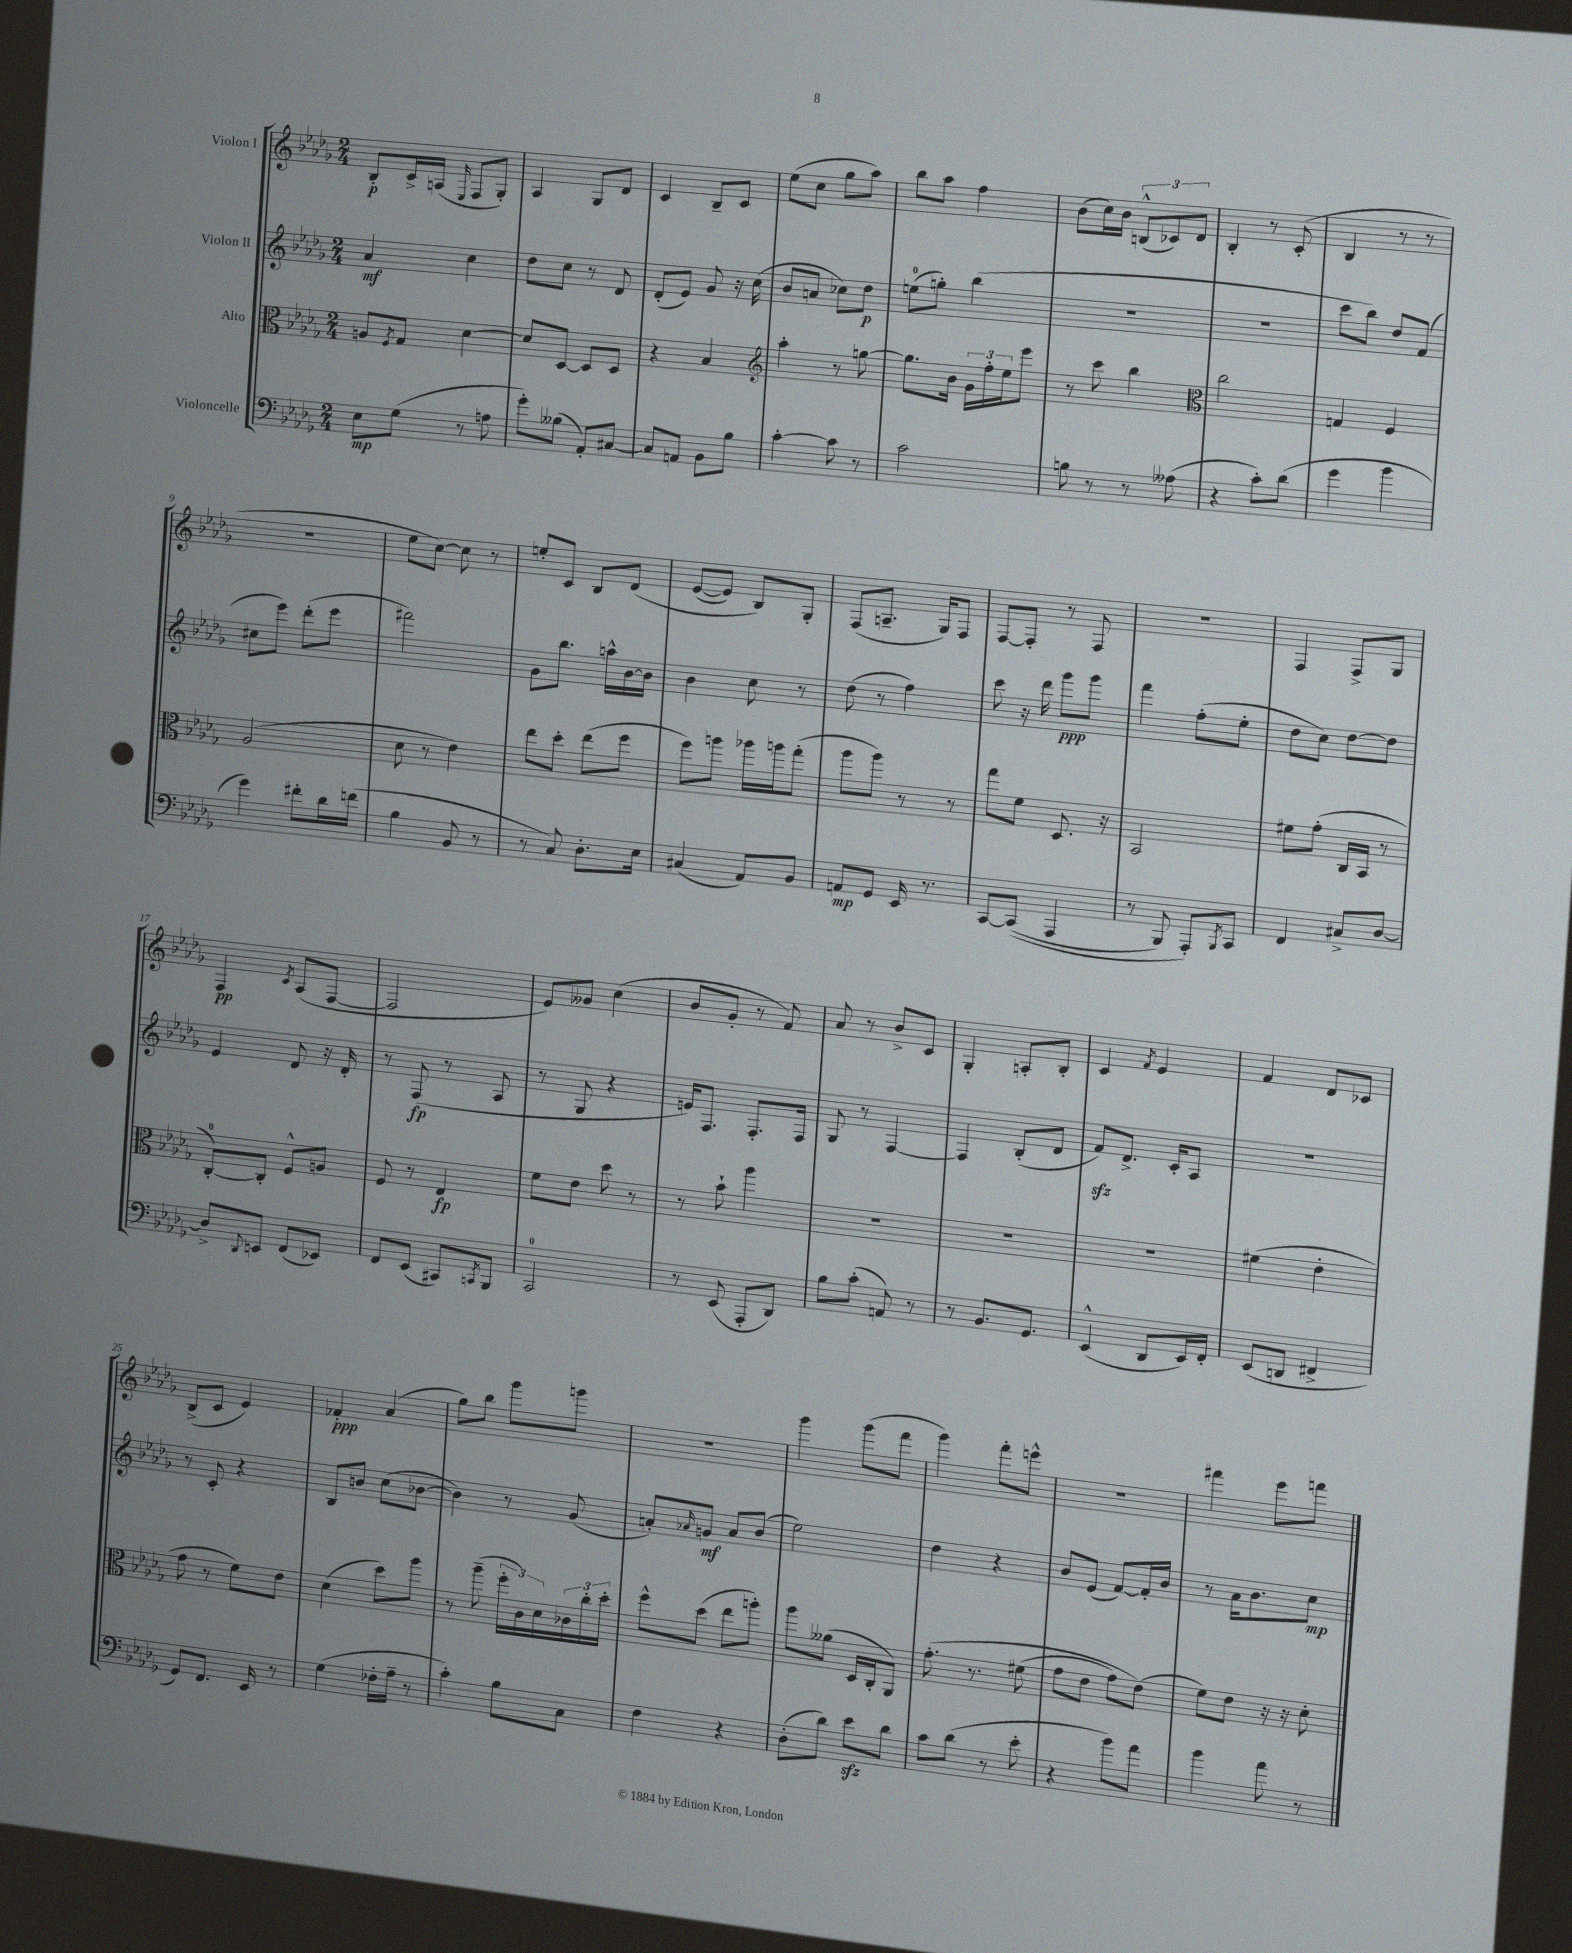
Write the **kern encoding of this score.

**kern	**dynam	**kern	**dynam	**kern	**dynam	**kern	**dynam
*part4	*part4	*part3	*part3	*part2	*part2	*part1	*part1
*staff4	*staff4	*staff3	*staff3	*staff2	*staff2	*staff1	*staff1
*I"Violoncelle	*	*I"Alto	*	*I"Violon II	*	*I"Violon I	*
*clefF4	*	*clefC3	*	*clefG2	*	*clefG2	*
*k[b-e-a-d-g-]	*	*k[b-e-a-d-g-]	*	*k[b-e-a-d-g-]	*	*k[b-e-a-d-g-]	*
*M2/4	*	*M2/4	*	*M2/4	*	*M2/4	*
=1	=1	=1	=1	=1	=1	=1	=1
8E-\L	mp	8An/L	.	4a-/	mf	8B-'/L	p
.	.	8qF/	.	.	.	.	.
(8G-\J	.	8G-/J	.	.	.	16c^/L	.
.	.	.	.	.	.	(16An/JJ	.
.	.	.	.	.	.	16qqE-/	.
8r	.	[4d-\	.	4cc\	.	8F/L	.
8An\	.	.	.	.	.	8G-'/J)	.
=2	=2	=2	=2	=2	=2	=2	=2
8g-'\L)	.	8d-/L]	.	8dd-\L	.	4A-/	.
(8B--X\J	.	[8D-/J	.	8cc\J	.	.	.
8AA-'/L)	.	8D-/L]	.	8r	.	8G-/L	.
[8C#X/J	.	8D-/J	.	8d-/	.	8d-/J	.
=3	=3	=3	=3	=3	=3	=3	=3
8C#/L]	.	4r	.	(8d-'/L	.	4c/	.
8AAn/J	.	.	.	8e-/J)	.	.	.
8BB-\L	.	4B-/	.	8g-/	.	8B-~/L	.
8B-\J	.	.	.	16r	.	8c/J	.
.	.	.	.	(16cc\	.	.	.
=4	=4	=4	=4	=4	=4	=4	=4
*	*	*clefG2	*	*	*	*	*
[4c'\	.	4aa-'\	.	8b-/L	.	(8ee-\L	.
.	.	.	.	8an/J	.	8cc\J	.
8c\]	.	8r	.	8cc-X\L)	.	8gg-\L	.
8r	.	[8ggn\	.	8dd-\J	p	8aa-\J)	.
=5	=5	=5	=5	=5	=5	=5	=5
2c\	.	8.gg\L]	.	(8een\L	.	8bb-\L	.
.	.	.	.	8ggn'\J)	.	8aa-\J	.
.	.	16b-\Jk	.	.	.	.	.
.	.	24g-\LL	.	(4bb-\	.	4ff\	.
.	.	24ff'\	.	.	.	.	.
.	.	24ee-\J	.	.	.	.	.
.	.	8eee-\J	.	.	.	.	.
=6	=6	=6	=6	=6	=6	=6	=6
8Bn\	.	8r	.	2r	.	(8b-\L	.
8r	.	8ccc\	.	.	.	16cc\L)	.
.	.	.	.	.	.	16b-\JJ	.
8r	.	4bb-\	.	.	.	(12Bn^^/L	.
.	.	.	.	.	.	12c-X/)	.
(8A--X\	.	.	.	.	.	.	.
.	.	.	.	.	.	12d-/J	.
=7	=7	=7	=7	=7	=7	=7	=7
*	*	*clefC3	*	*	*	*	*
4r	.	2cc\	.	2r	.	4B-'/	.
8c'\L)	.	.	.	.	.	8r	.
(8d-\J	.	.	.	.	.	(8c'/	.
=8	=8	=8	=8	=8	=8	=8	=8
4g-\	.	4Gn/	.	8ccc\L	.	4B-/	.
.	.	.	.	8bb-\J)	.	.	.
4b-\	.	4F/	.	8dd-/L	.	8r	.
.	.	.	.	(8f/J	.	8r	.
!!LO:LB:g=z
=9	=9	=9	=9	=9	=9	=9	=9
4g-\)	.	(2A-/	.	8cc#X\L	.	2r	.
.	.	.	.	8eee-\J)	.	.	.
8f#X'\L	.	.	.	(8ddd-'\L	.	.	.
16d-\L	.	.	.	8eee-\J	.	.	.
(16fn\JJ	.	.	.	.	.	.	.
=10	=10	=10	=10	=10	=10	=10	=10
4B-\	.	8d-\	.	2fff#X\)	.	8ee-\L	.
.	.	8r	.	.	.	[8cc\J)	.
8BB-/	.	4e-\)	.	.	.	8cc\]	.
8r	.	.	.	.	.	8r	.
=11	=11	=11	=11	=11	=11	=11	=11
8r	.	8ee-\L	.	8g-\L	.	8een'/L	.
8C/)	.	8dd-'\J	.	8.bb-\J	.	8c/J	.
8.D-'\L	.	(8ee-\L	.	.	.	8B-/L	.
.	.	.	.	16aan^^\LL	.	.	.
.	.	8ff\J	.	[16b-\	.	(8d-/J	.
16E-\Jk	.	.	.	16b-\JJ]	.	.	.
=12	=12	=12	=12	=12	=12	=12	=12
(4C#X/	.	8ff\L)	.	4b-\	.	([8e-/L	.
.	.	8aan\J	.	.	.	8e-/J])	.
8AA-/L)	.	16aa-X\LL	.	8cc\	.	8B-/L)	.
.	.	16aan\J	.	.	.	.	.
8BB-/J	.	(8gg-'\J	.	8r	.	8G-'/J	.
=13	=13	=13	=13	=13	=13	=13	=13
8AAn/L	mp	8aa-\L	.	(8dd-\	.	(8F/L	.
8GG-/J	.	8aa-\J)	.	8r	.	8.An~/J	.
16EE-/	.	8r	.	4ff\)	.	.	.
8.r	.	.	.	.	.	16G-/KL)	.
.	.	8r	.	.	.	8F/J	.
=14	=14	=14	=14	=14	=14	=14	=14
[8CC/L	.	8gg-\L	.	8ccc\	.	[8F/L	.
((8CC/J]	.	8f\J	.	16r	.	8F'/J]	.
.	.	.	.	16ddd-\	.	.	.
4AAA-/	.	8.D-/	.	8ggg-\L	ppp	8r	.
.	.	.	.	8ggg-\J	.	8F/	.
.	.	16r	.	.	.	.	.
=15	=15	=15	=15	=15	=15	=15	=15
8r	.	2BB-/	.	4fff\	.	2r	.
8BBB-/)	.	.	.	.	.	.	.
8AAA-'/L)	.	.	.	(8ff'\L	.	.	.
8qBBB-/	.	.	.	.	.	.	.
8CC/J	.	.	.	8ee-'\J	.	.	.
=16	=16	=16	=16	=16	=16	=16	=16
4FF/	.	8f#X\L	.	8dd-\L	.	4F/	.
.	.	(8g-'\J	.	8cc\J)	.	.	.
8C#X^/L	.	16C/LL	.	[8dd-\L	.	8F^/L	.
.	.	16BB-/JJ	.	.	.	.	.
[8D-/J	.	8r	.	8dd-\J]	.	8G-/J	.
!!LO:LB:g=z
=17	=17	=17	=17	=17	=17	=17	=17
8D-^/L]	.	[8C'/L)	.	4e-/	.	4F/	pp
8qqDD-/	.	.	.	.	.	.	.
8EEn/J	.	8C'/J]	.	.	.	.	.
.	.	.	.	.	.	8qc/	.
(8FF/L	.	8F^^/L	.	8d-/	.	(8A-/L	.
8EE-X/J)	.	8An/J	.	16r	.	[8F/J	.
.	.	.	.	16d-'/	.	.	.
=18	=18	=18	=18	=18	=18	=18	=18
8FF/L	.	8F/	.	8r	.	2F/]	.
(8EE-/J	.	8r	.	(8F/	fp	.	.
8CC#X/L)	.	4E-/	fp	8r	.	.	.
8qCCn/	.	.	.	.	.	.	.
8BBB-/J	.	.	.	8A-/	.	.	.
=19	=19	=19	=19	=19	=19	=19	=19
2CC/	.	8f\L	.	8r	.	8e-/L)	.
.	.	8e-\J	.	8G-/	.	8g--X/J	.
.	.	8dd-\	.	4r	.	(4cc\	.
.	.	8r	.	.	.	.	.
=20	=20	=20	=20	=20	=20	=20	=20
8r	.	8r	.	16en/KL)	.	8b-/L	.
.	.	.	.	8.F/J	.	.	.
(8EE-/	.	8b-`\	.	.	.	8g-'/J	.
8AAA-'/L	.	4aa-\	.	8.F'/L	.	8r	.
8DD-/J)	.	.	.	.	.	8f/)	.
.	.	.	.	16F/Jk	.	.	.
=21	=21	=21	=21	=21	=21	=21	=21
8B-\L	.	2r	.	8G-/	.	8a-/	.
(8c'\J	.	.	.	8r	.	8r	.
8AAn/)	.	.	.	[4F/	.	8b-^/L	.
8r	.	.	.	.	.	8c/J	.
=22	=22	=22	=22	=22	=22	=22	=22
8r	.	2r	.	4F/]	.	4G-'/	.
8.BB-/L	.	.	.	.	.	.	.
.	.	.	.	(8B-'/L	.	8An'/L	.
8.GG-/J	.	.	.	.	.	.	.
.	.	.	.	8d-/J	.	8B-'/J	.
=23	=23	=23	=23	=23	=23	=23	=23
(4EE-^^/	.	2r	.	8fzz/L)	.	4c/	.
.	.	.	.	8.d-^/J	.	.	.
.	.	.	.	.	.	8qf/	.
8DD-/L	.	.	.	.	.	4e-/	.
.	.	.	.	16c'/KL	.	.	.
16EE-/L)	.	.	.	8A-/J	.	.	.
16FF'/JJ	.	.	.	.	.	.	.
=24	=24	=24	=24	=24	=24	=24	=24
(8EE-/L	.	(4f#X\	.	2r	.	4f/	.
8DDn/J	.	.	.	.	.	.	.
4FF#X^/	.	4e-'\	.	.	.	8d-/L	.
.	.	.	.	.	.	8c-X/J	.
!!LO:LB:g=z
=25	=25	=25	=25	=25	=25	=25	=25
8GG-/L)	.	8g-\	.	8r	.	(8B-^/L	.
8.FF/J	.	8r	.	8c'/	.	8c/J	.
.	.	8f\L)	.	4r	.	4e-/)	.
16EE-/	.	.	.	.	.	.	.
8r	.	8e-\J	.	.	.	.	.
=26	=26	=26	=26	=26	=26	=26	=26
(4G-\	.	(4d-\	.	8B-/L	.	4f-X'/	ppp
.	.	.	.	8bn/J	.	.	.
16F-X'\LL	.	8dd-\L)	.	(8cc\L	.	(4a-/	.
16A-~\JJ	.	.	.	.	.	.	.
8r	.	8aa-\J	.	[8b-X\J	.	.	.
=27	=27	=27	=27	=27	=27	=27	=27
4c'\)	.	8r	.	4b-\])	.	8gg-\L)	.
.	.	(8aa-~\	.	.	.	8bb-\J	.
8B-\L	.	24ff'\LL	.	8r	.	8ggg-\L	.
.	.	24c\)	.	.	.	.	.
.	.	24d-\	.	.	.	.	.
8C\J	.	24c-X\	.	(8g-/	.	8gggn\J	.
.	.	24cc'\	.	.	.	.	.
.	.	24dd-'\JJ	.	.	.	.	.
=28	=28	=28	=28	=28	=28	=28	=28
4F\	.	8ff^^\L	.	8an'/L)	.	2r	.
.	.	.	.	16qqa-X/	.	.	.
.	.	(8dd-\J	.	8gn/J	mf	.	.
4r	.	8ee-\L	.	8a-/L	.	.	.
.	.	8aan'\J)	.	(8b-/J	.	.	.
=29	=29	=29	=29	=29	=29	=29	=29
(8D-'\L	.	8aa-\L	.	2ee-\)	.	4ggg-\	.
8d-\J)	.	(8a--X\J	.	.	.	.	.
8e-zz\L	.	16D-/LL	.	.	.	(8ggg-\L	.
.	.	16C'/J	.	.	.	.	.
8d-\J	.	8AA-/J)	.	.	.	8fff\J	.
=30	=30	=30	=30	=30	=30	=30	=30
8c\L	.	(8.g-'\	.	4dd-\	.	4ggg-\)	.
(8d-\J	.	.	.	.	.	.	.
.	.	8.r	.	.	.	.	.
8r	.	.	.	4r	.	8fff'\L	.
8e-'\	.	(8f#X\	.	.	.	8eeen^^\J	.
=31	=31	=31	=31	=31	=31	=31	=31
4r	.	8g-\L	.	8b-/L	.	2r	.
.	.	8e-\J	.	(8e-/J	.	.	.
8b-\L)	.	8g-\L)	.	[8f/L)	.	.	.
8a-\J	.	(8e-\J)	.	16f'/L]	.	.	.
.	.	.	.	16b-/JJ	.	.	.
=32	=32	=32	=32	=32	=32	=32	=32
4b-\	.	8f\L)	.	8r	.	4fff#X\	.
.	.	8e-\J	.	16a-\KL	.	.	.
.	.	.	.	8.b-\	.	.	.
8a-\	.	16r	.	.	.	8eee-\L	.
.	.	16r	.	.	.	.	.
8r	.	8d-'\	.	8cc\J	mp	8fffn\J	.
==	==	==	==	==	==	==	==
*-	*-	*-	*-	*-	*-	*-	*-
